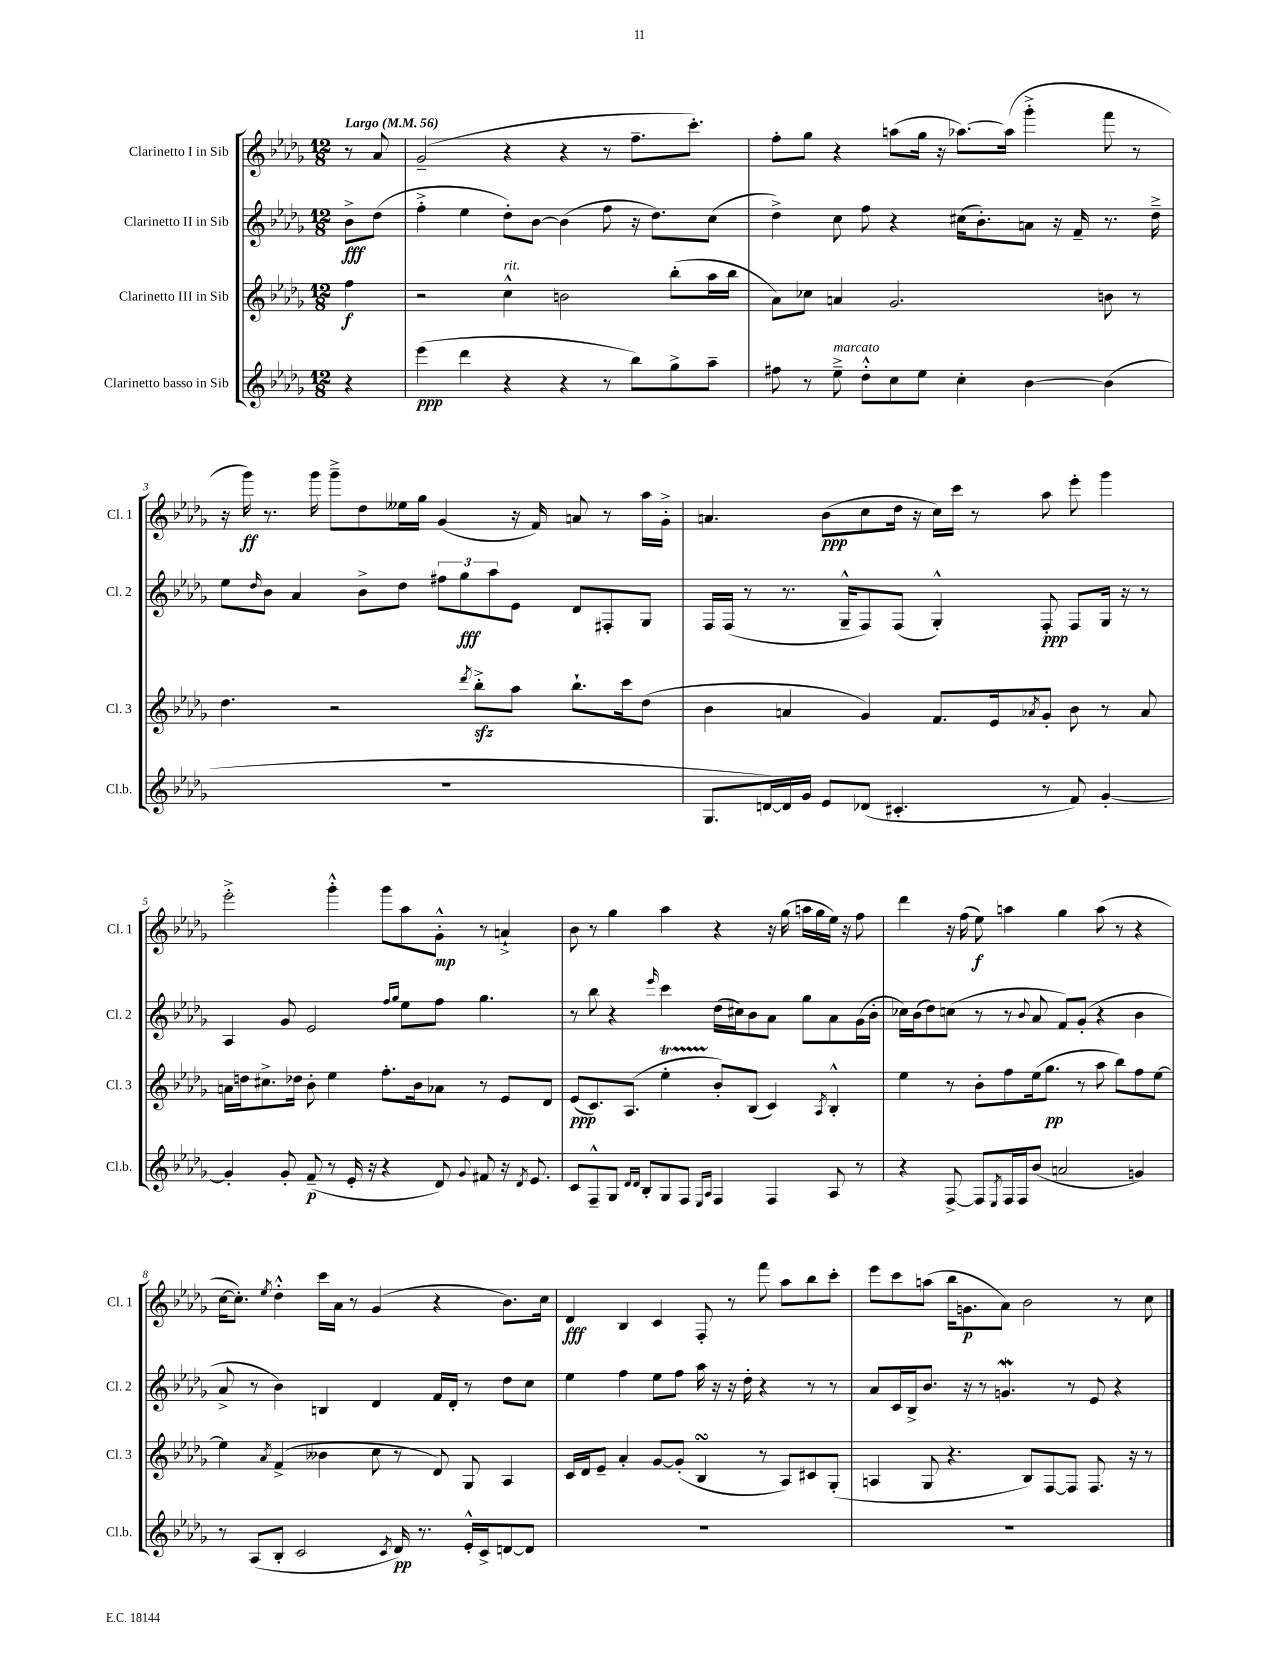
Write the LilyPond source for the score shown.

<<
\new StaffGroup <<
\new Staff = "s0" \with { instrumentName = "Clarinetto I in Sib" shortInstrumentName = "Cl. 1" } {
    \clef treble \key des \major \numericTimeSignature \time 12/8 \partial 4 \tempo "Largo" 4 = 56
    r8 aes'8 |
    ges'2--( r4 r4 r8 f''8.-- c'''8.-.) |
    f''8-. ges''8 r4 a''8( ges''16 r16 aes''8.~) aes''16( ges'''4-.-> f'''8 r8 |
    r16 ges'''16\ff) r8. ges'''16 ges'''8---> des''8 eeses''16 ges''16 ges'4( r16 f'16) a'8 r8 aes''16 ges'16-.-> |
    a'4. bes'8\ppp( c''8 des''16 r16 c''16) c'''16 r8 aes''8 ees'''8-. ges'''4 |
    ees'''2-.-> ges'''4-.-^ ges'''8 aes''8 ges'8-.-^\mp r8 a'4-!-> |
    bes'8 r8 ges''4 aes''4 r4 r16 ges''16( a''16 ges''16 ees''16) r16 f''8 |
    des'''4 r16 f''16( ees''8\f) a''4 ges''4 a''8( r8 r4 |
    c''16~ c''8.-.) \acciaccatura { ees''8 } des''4-.-^ c'''16 aes'16 r8 ges'4( r4 bes'8.) c''16 |
    des'4\fff bes4 c'4 f8-. r8 f'''8 aes''8 bes''8 c'''8-. |
    ees'''8 c'''8 a''8( bes''16 g'8.\p aes'8) bes'2 r8 c''8 \bar "|." |
}
\new Staff = "s1" \with { instrumentName = "Clarinetto II in Sib" shortInstrumentName = "Cl. 2" } {
    \clef treble \key des \major \numericTimeSignature \time 12/8 \partial 4
    bes'8->\fff des''8( |
    f''4-.-> ees''4 des''8-.) bes'8~ bes'4( f''8 r16 des''8.) c''8( |
    des''4->) c''8 f''8 r4 cis''16( bes'8.-.) a'8 r16 f'16-- r8. des''16---> |
    ees''8 \grace { des''16 } bes'8 aes'4 bes'8-> des''8 \tuplet 3/2 { fis''8 ges''8\fff aes''8 } ees'8 des'8 fis8-. ges8 |
    f16 f16( r8 r8. ges16---^ f8) f8( ges4-.-^) f8-.\ppp f8 ges16 r16 r8 |
    aes4 ges'8 ees'2 \grace { f''16 ges''16 } ees''8 f''8 ges''4. |
    r8 bes''8 r4 \grace { ees'''16 } c'''4 des''16( cis''16) bes'8 aes'8 ges''8 aes'8 ges'16( bes'16-. |
    ces''16) bes'16( des''8) c''8( r8 r8 \appoggiatura { bes'8 } aes'8 f'8) ges'8-.( r4 bes'4 |
    aes'8-> r8 bes'4) b4 des'4 f'16 des'16-. r8 des''8 c''8 |
    ees''4 f''4 ees''8 f''8 aes''16 r16 r16 des''16-. r4 r8 r8 |
    aes'8 c'16 bes16-> bes'8. r16 r8 g'4.\mordent r8 ees'8 r4 \bar "|." |
}
\new Staff = "s2" \with { instrumentName = "Clarinetto III in Sib" shortInstrumentName = "Cl. 3" } {
    \clef treble \key des \major \numericTimeSignature \time 12/8 \partial 4
    f''4\f |
    r2 c''4-^^\markup { \italic "rit." } b'2 bes''8-.( aes''16 bes''16 |
    aes'8) ces''8 a'4 ges'2. b'8 r8 |
    des''4. r2 \acciaccatura { des'''8 } bes''8-.->\sfz aes''8 bes''8.-! c'''16 des''8( |
    bes'4 a'4 ges'4) f'8. ees'16 \acciaccatura { aes'8 } ges'8-. bes'8 r8 aes'8 |
    a'16 d''16 cis''8.-> des''16 bes'8-. ees''4 f''8.-. bes'16 aes'8 r8 ees'8 des'8 |
    ees'8\ppp( c'8.) aes8.( ees''4-.\startTrillSpan bes'8-.\stopTrillSpan) bes8( c'4) \acciaccatura { aes8 } bes4-.-^ |
    ees''4 r8 bes'8-. f''8 ees''16( ges''8.\pp r8 aes''8 bes''8) f''8 ees''8~ |
    ees''4 \acciaccatura { aes'8 } f'4->( beses'4 c''8 r8 des'8) ges8 aes4 |
    c'16 des'16 ees'8-- aes'4-. ges'8~ ges'8-.( bes4\turn r8 aes8) cis'8 ges8-.( |
    a4 ges8 r4. bes8) f8~ f8 f8. r16 r8 \bar "|." |
}
\new Staff = "s3" \with { instrumentName = "Clarinetto basso in Sib" shortInstrumentName = "Cl.b." } {
    \clef treble \key des \major \numericTimeSignature \time 12/8 \partial 4
    r4 |
    ees'''4\ppp( des'''4 r4 r4 r8 bes''8) ges''8-> aes''8-- |
    fis''8 r8 ees''8--->^\markup { \italic "marcato" } des''8-.-^ c''8 ees''8 c''4-. bes'4~ bes'4( |
    R1. |
    ges8. d'16~) d'16 ges'16 ees'8 des'8( cis'4.-. r8 f'8) ges'4~-. |
    ges'4-. ges'8-. f'8--\p( r8 ees'16-. r16 r4 des'8) \appoggiatura { ges'8 } fis'8 r16 \acciaccatura { des'8 } ees'8. |
    c'8 f8---^ ges8 \grace { des'16 des'16 } bes8-. ges8 f8 \grace { ees16 aes16 } f4 f4 aes8 r8 |
    r4 f8~-> f8 \acciaccatura { ees8 } f16 f16 bes'8( a'2 g'4) |
    r8 aes8( bes8-. c'2 \acciaccatura { c'8 } des'16\pp) r8. ees'16-.-^ c'16-> d'8~ d'8 |
    R1. |
    R1. \bar "|." |
}
>>
>>
